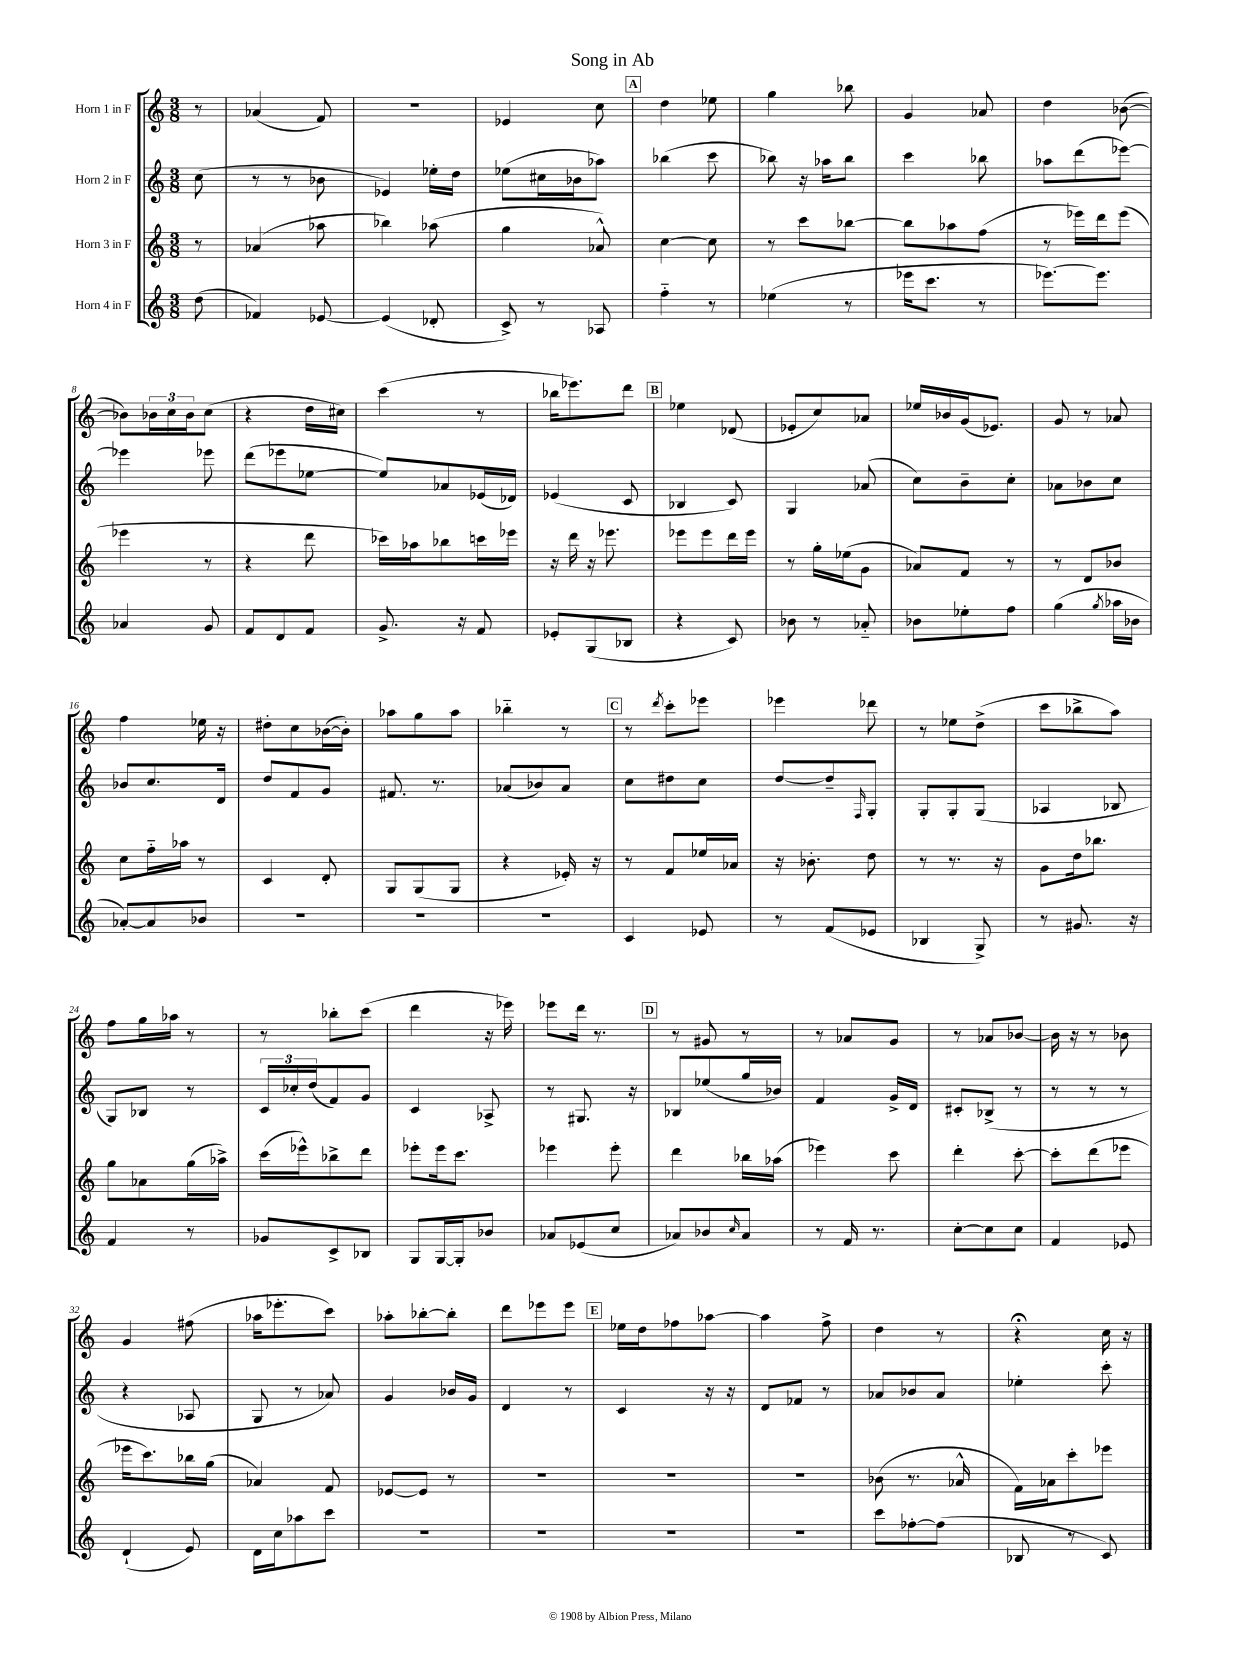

**kern	**kern	**kern	**kern
*staff4	*staff3	*staff2	*staff1
*clefG2	*clefG2	*clefG2	*clefG2
*k[]	*k[]	*k[]	*k[]
*M3/8	*M3/8	*M3/8	*M3/8
(8dd	8r	(8cc	8r
=	=	=	=
4f-)	(4a-	8r	(4a-
.	.	8r	.
[8e-	8aa-	8b-	8f)
=	=	=	=
(4e-]	4bb-)	4e-)	4.r
8d-'	(8aa-	16ee-'	.
.	.	16dd	.
=	=	=	=
8c^)	4gg	(8ee-	4e-
8r	.	16cc#	.
.	.	16b-	.
8A-	8a-^^)	8aa-)	8cc
=	=	=	=
4ff'~	[4cc	(4bb-	4dd
8r	8cc]	8ccc	8ee-
=	=	=	=
(4ee-	8r	8bb-)	4gg
.	8ccc	16r	.
.	.	16aa-	.
8r	[8bb-	8bb-	8bb-
=	=	=	=
16eee-	8bb-]	4ccc	4g
8.ccc	.	.	.
.	8aa-	.	.
8r	(8ff	8bb-	8a-
=	=	=	=
[8.eee-)	8r	8aa-	4dd
.	16eee-)	(8ddd	.
8.eee-]	16ddd	.	.
.	(8eee-	[8eee-)	([8b-
=	=	=	=
4a-	4eee-	4eee-]	8b-])
.	.	.	24b-
.	.	.	24cc
.	.	.	24b-
8g	8r	8eee-	(8cc
=	=	=	=
8f	4r	(8ddd	4r
8d	.	8eee-	.
8f	8ddd	[8ee-	16dd
.	.	.	16cc#)
=	=	=	=
8.g^	16ccc-)	8ee-])	(4ccc
.	16aa-	.	.
.	8bb-	8a-	.
16r	.	.	.
8f	16ccc	(16e-	8r
.	16eee-	16d-)	.
=	=	=	=
8e-'	16r	(4e-	16bb-
.	16ddd	.	8.eee-)
(8G	16r	.	.
.	8.eee-	.	.
8B-	.	8c	8ddd
=	=	=	=
4r	8eee-	4B-	4ee-
.	8eee-	.	.
8c)	16ddd	8c)	(8d-
.	16eee-	.	.
=	=	=	=
8b-	8r	4G	8e-'
8r	16gg'	.	8cc)
.	(16ee-	.	.
8a-'~	8g	(8a-	8a-
=	=	=	=
8b-	8a-)	8cc)	16ee-
.	.	.	16b-
8ee-'	8f	8b~	(16g
.	.	.	8.e-)
8ff	8r	8cc'	.
=	=	=	=
(4gg	8r	8a-	8g
.	8d	8b-	8r
8qgg	.	.	.
16aa-	8b-	8cc	8a-
16b-	.	.	.
=	=	=	=
[8a-')	8cc	8b-	4ff
8a-]	16ff'~	8.cc	.
.	16aa-	.	.
8b-	8r	.	16ee-
.	.	16d	16r
=	=	=	=
4.r	4c	8dd	8dd#'
.	.	8f	8cc
.	8d'	8g	([16b-
.	.	.	16b-'])
=	=	=	=
4.r	8G	8.f#	8aa-
.	(8G	.	8gg
.	.	8.r	.
.	8G	.	8aa-
=	=	=	=
4.r	4r	(8a-	4bb-'~
.	.	8b-)	.
.	16e-')	8a-	8r
.	16r	.	.
=	=	=	=
4c	8r	8cc	8r
.	.	.	8qddd
.	8f	8dd#	8ccc'
8e-	16ee-	8cc	8eee-
.	16a-	.	.
=	=	=	=
8r	16r	[8dd	4eee-
.	8.b-'	.	.
(8f	.	8dd~]	.
.	.	16qqF	.
8e-	8dd	8G'	8ddd-
=	=	=	=
4B-	8r	8G'	8r
.	8.r	8G'	8ee-
8G^)	.	(8G	(8dd^
.	16r	.	.
=	=	=	=
8r	8g	4A-	8ccc
8.g#	16dd	.	8bb-^
.	8.bb-	.	.
.	.	8B-	8aa)
16r	.	.	.
=	=	=	=
4f	8gg	8G)	8ff
.	8a-	8B-	16gg
.	.	.	16aa-
8r	(16gg	8r	8r
.	16aa-^)	.	.
=	=	=	=
8g-	(16ccc	24c	8r
.	.	24cc-'	.
.	16eee-^^)	.	.
.	.	(24dd	.
8c^	8bb-^	8f)	8bb-'
8B-	8ddd	8g	(8ccc
=	=	=	=
8G	8eee-'	4c	4ddd
[16G	16eee-	.	.
16G']	8.ccc	.	.
8b-	.	8A-^	16r
.	.	.	16eee-)
=	=	=	=
8a-	4eee-	8r	8eee-
(8e-	.	8.G#	16ddd
.	.	.	8.r
8cc	8eee-'	.	.
.	.	16r	.
=	=	=	=
8a-)	4ddd	8B-	8r
8b-	.	(8ee-	8g#
16qqcc	.	.	.
8a-	16bb-	16gg	8r
.	(16aa-	16b-)	.
=	=	=	=
8r	4eee-)	4f	8r
16f	.	.	8a-
8.r	.	.	.
.	8ccc	16g^	8g
.	.	16d	.
=	=	=	=
[8cc'	4ddd'	8c#'	8r
8cc]	.	(8B-^	8a-
8cc	[8ccc'	8r	[8b-
=	=	=	=
4f	8ccc']	8r	16b-]
.	.	.	16r
.	(8ddd	8r	8r
8e-	8eee-	8r	8b-
=	=	=	=
(4d`	16eee-	4r	4g
.	8.ccc)	.	.
8e)	16bb-	8A-	(8ff#
.	(16gg	.	.
=	=	=	=
16d	4a-)	8G	16aa-
16cc	.	.	8.eee-'
8aa-	.	8r	.
8ccc	8f	8a-)	8ccc)
=	=	=	=
4.r	[8e-	4g	8aa-'
.	8e-]	.	[8bb-'
.	8r	16b-	8bb-']
.	.	16g	.
=	=	=	=
4.r	4.r	4d	8ddd
.	.	.	8eee-
.	.	8r	8eee-
=	=	=	=
4.r	4.r	4c	16ee-
.	.	.	16dd
.	.	.	8ff-
.	.	16r	[8aa-
.	.	16r	.
=	=	=	=
4.r	4.r	8d	4aa-]
.	.	8f-	.
.	.	8r	8ff^
=	=	=	=
8ccc	(8b-	8a-	4dd
[8ff-'	8.r	8b-	.
(8ff-]	.	8a-	8r
.	16a-^^	.	.
=	=	=	=
8B-	16f)	4ee-'	4r;
.	16a-	.	.
8r	8ccc'	.	.
8c)	8eee-	8ccc'	16cc
.	.	.	16r
==	==	==	==
*-	*-	*-	*-
